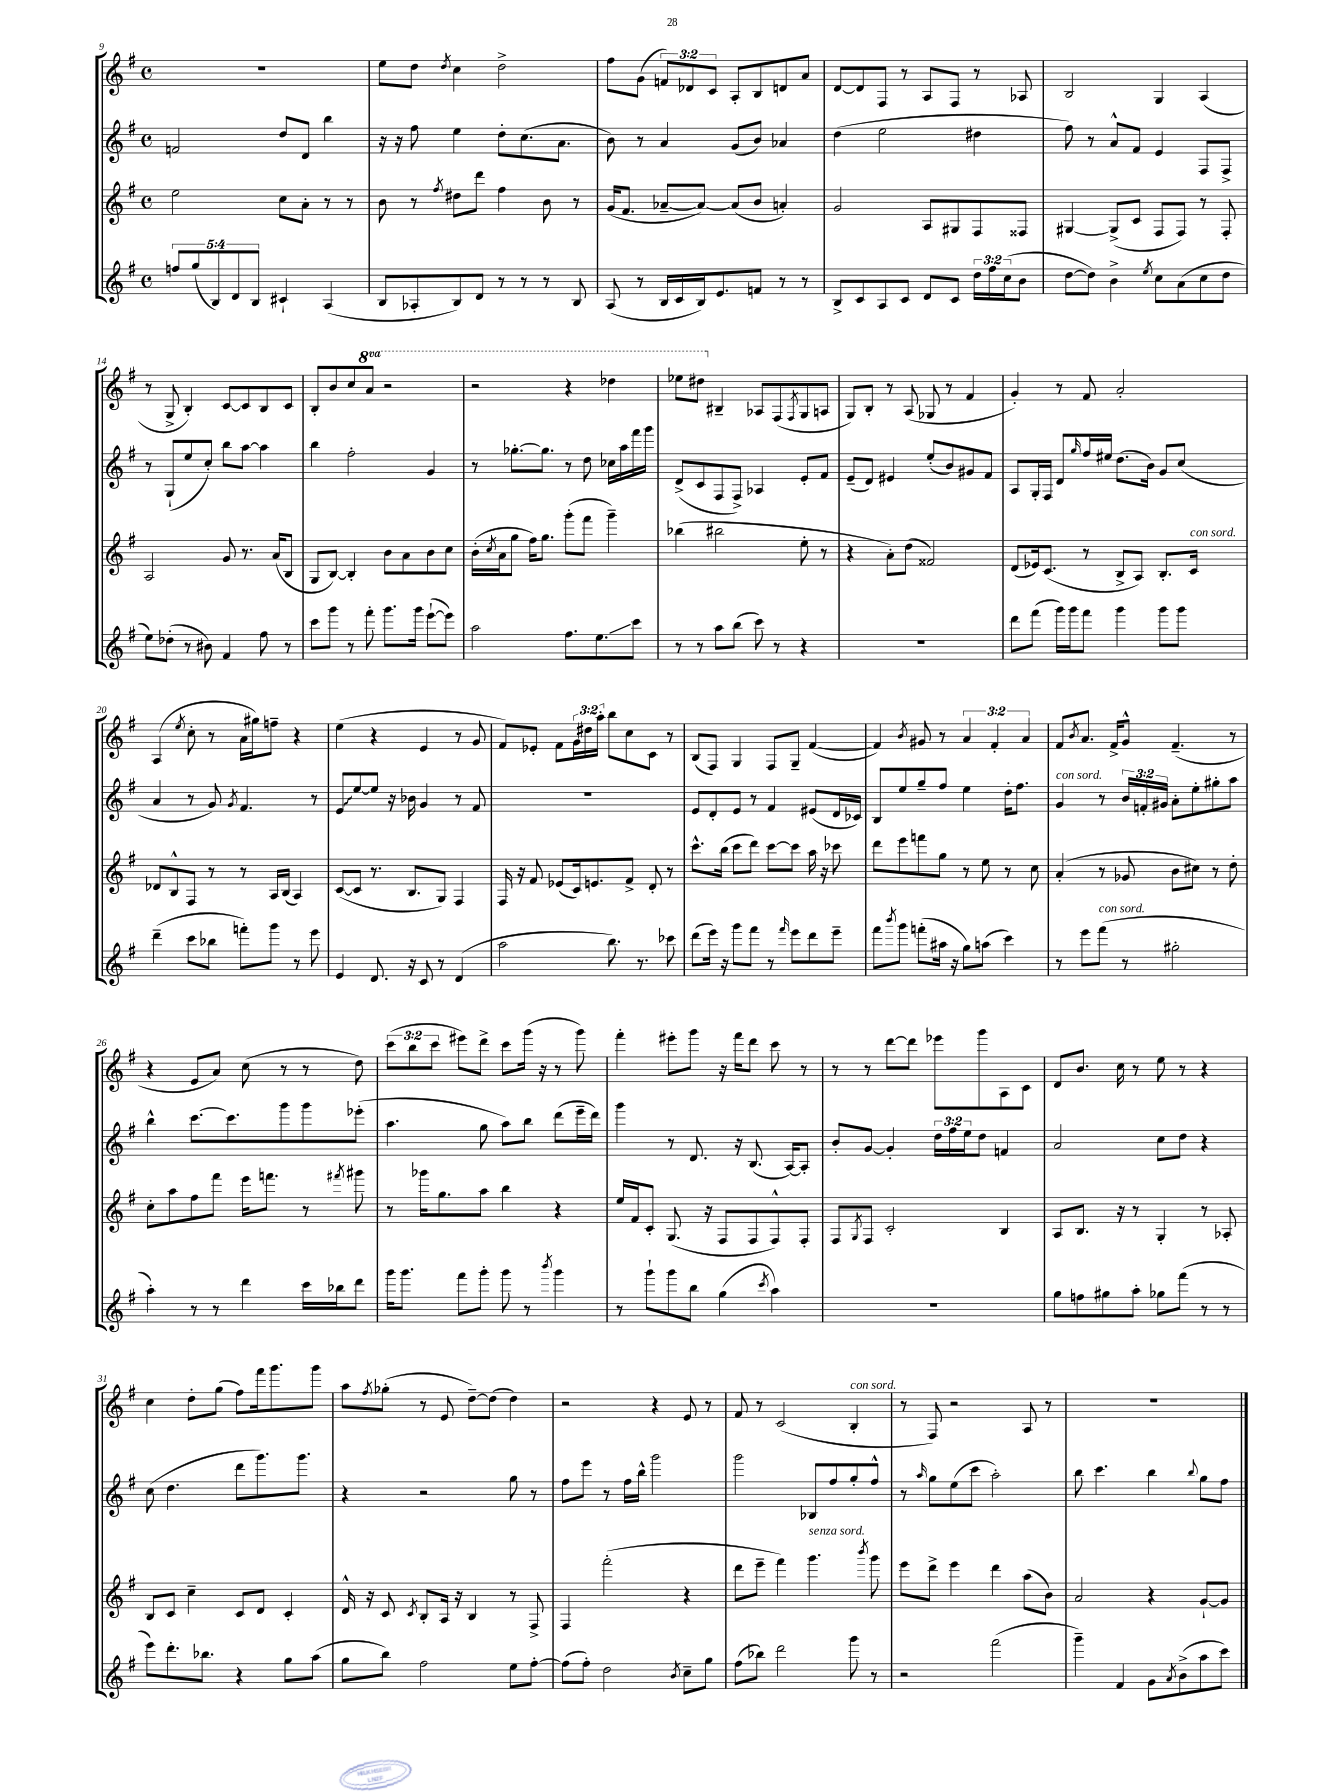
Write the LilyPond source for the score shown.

<<
\new StaffGroup <<
\new Staff = "s0" {
    \clef treble \key g \major \defaultTimeSignature \time 4/4 \override Staff.TupletNumber.text = #tuplet-number::calc-fraction-text \set Staff.ottavationMarkups = #ottavation-simple-ordinals
    R1 |
    e''8 d''8 \acciaccatura { d''8 } c''4 d''2-> |
    fis''8 g'8( \tuplet 3/2 { f'8) des'8 c'8 } a8-. b8 d'8 a'8 |
    d'8~ d'8 fis8 r8 a8 fis8 r8 aes8 |
    b2 g4 a4( |
    r8 g8-> b4-.) c'8~ c'8 b8 c'8 |
    b8-. b'8 c''8 \ottava #1 a''8 r2 |
    r2 r4 des'''4 |
    ees'''8 dis'''8 \ottava #0 bis4-- aes8 fis8( \acciaccatura { fis8 } g8 a8 |
    g8) b8-. r8 a8( ges8 r8 fis'4 |
    g'4-.) r8 fis'8 a'2-. |
    a4( \acciaccatura { e''8 } c''8-. r8 a'16 gis''16) f''8-- r4 |
    e''4( r4 e'4 r8 g'8 |
    fis'8) ees'8-. fis'8 \tuplet 3/2 { g'16 dis''16 a''16-. } b''8 c''8 c'8 r8 |
    b8( fis8) g4 fis8 g8-- fis'4~( |
    fis'4) \acciaccatura { b'8 } gis'8 r8 \tuplet 3/2 { a'4 fis'4-. a'4 } |
    fis'8 \acciaccatura { b'8 } a'8. fis'16-> g'8-^ fis'4.--( r8 |
    r4 e'8 a'8) c''8( r8 r8 d''8) |
    \tuplet 3/2 { c'''8( b''8 c'''8 } eis'''8) d'''8-> c'''8 g'''16( r16 r8 g'''8) |
    fis'''4-. eis'''8-. g'''8 r16 fis'''16 d'''8 c'''8 r8 |
    r8 r8 d'''8~ d'''8 ees'''8 g'''8 a8 c'8 |
    d'8 b'8. c''16 r8 e''8 r8 r4 |
    c''4 d''8-. g''8( fis''8) fis'''16 g'''8. g'''8 |
    a''8 \acciaccatura { fis''8 } ges''8-.( r8 e'8 d''8~--) d''8( d''4) |
    r2 r4 e'8 r8 |
    fis'8 r8 c'2( b4-.^\markup { \italic "con sord." } |
    r8 fis8) r2 a8 r8 |
    R1 \bar "|." |
}
\new Staff = "s1" {
    \clef treble \key g \major \defaultTimeSignature \time 4/4 \override Staff.TupletNumber.text = #tuplet-number::calc-fraction-text
    f'2 d''8 d'8 b''4 |
    r16 r16 fis''8 e''4 d''8-. c''8.( a'8. |
    b'8) r8 a'4 g'8( b'8) aes'4 |
    d''4( e''2 dis''4 |
    fis''8) r8 a'8-^ fis'8 e'4 fis8 fis8-> |
    r8 g8-!( e''8 c''8-.) b''8 a''8~ a''4 |
    b''4 fis''2-. g'4 |
    r8 ges''8.~-. ges''8. r8 d''8 ces''16 a''16 fis'''16 g'''16 |
    d'8->( c'8 fis8 fis8->) aes4 e'8-. fis'8 |
    e'8--( d'8) eis'4 e''8-.( b'8) gis'8 fis'8 |
    a8 g16-. fis16 d'8 \grace { g''16 } fis''16 eis''16 d''8.( b'16) g'8 c''8( |
    a'4 r8 g'8) \acciaccatura { g'8 } fis'4. r8 |
    \once \override Glissando.style = #'zigzag e'8\glissando e''8~ e''8 r16 bes'16 g'4 r8 fis'8 |
    R1 |
    e'8 d'8-. e'8 r8 fis'4 eis'8( d'16 ces'16) |
    b8 e''8 g''8-- fis''8 e''4 d''16-. fis''8. |
    g'4^\markup { \italic "con sord." } r8 \tuplet 3/2 { b'16 f'16-. gis'16 } a'8-. e''8-. gis''8-. a''8 |
    b''4-^ c'''8.~ c'''8. g'''8 g'''8 ees'''8-.( |
    a''4. g''8 a''8) b''8 d'''8( e'''16-- d'''16) |
    g'''4 r8 d'8. r16 b8.( a16~) a8-. |
    b'8-. g'8~ g'4-. \tuplet 3/2 { d''16 fis''16 e''16 } d''8 f'4 |
    a'2 c''8 d''8 r4 |
    c''8( d''4. d'''8 g'''8.) g'''8. |
    r4 r2 g''8 r8 |
    fis''8 e'''8 r8 fis''16 b''16-^ g'''2 |
    g'''2 bes8 fis''8 g''8-. fis''8-^ |
    r8 \grace { a''16 } g''8 e''8( c'''8 a''2-.) |
    b''8 c'''4. b''4 \appoggiatura { b''8 } g''8 fis''8 \bar "|." |
}
\new Staff = "s2" {
    \clef treble \key g \major \defaultTimeSignature \time 4/4
    e''2 c''8 a'8-. r8 r8 |
    b'8 r8 \acciaccatura { fis''8 } dis''8 d'''8 fis''4 b'8 r8 |
    g'16( fis'8. aes'8~-- aes'8~) aes'8( b'8 a'4-.) |
    g'2 a8 gis8 fis8 fisis8 |
    gis4~ gis8->( c'8 fis8 fis8) r8 fis8-. |
    a2 g'8 r8. a'16( b8 |
    g8 b8~) b4-. b'8 a'8 b'8 c''8 |
    b'16-.( \acciaccatura { c''8 } a'16 g''8 fis''16) g''8. g'''8-.( fis'''8 g'''4--) |
    bes''4( bis''2 e''8-. r8 |
    r4 a'8-.) d''8( fisis'2) |
    d'8( ees'16) c'8.( r8 b8-> a8) b8.-. c'16^\markup { \italic "con sord." } |
    des'8 b8-^ fis8 r8 r8 a16 b16( a4) |
    c'8~( c'8 r8. b8. g8) fis4 |
    fis16 r16 fis'8 ees'8( c'16) e'8. fis'8-> d'8-. r8 |
    c'''8.-^ b''16( c'''8 d'''8) c'''8~ c'''8 a''16 r16 ces'''8 |
    d'''8 e'''8 f'''8 g''8 r8 e''8 r8 c''8 |
    a'4-.( r8 ges'8 b'8 cis''8) r8 d''8-. |
    c''8-. a''8 fis''8 fis'''8 e'''16 f'''8. r8 \acciaccatura { fis'''8 } gis'''8 |
    r8 ges'''16 g''8. a''8 b''4 r4 |
    e''16 fis'16 c'8-. g8.( r16 fis8 fis8 fis8-^) fis8-. |
    fis8 \acciaccatura { g8 } fis8 c'2-. b4 |
    a8 b8. r16 r8 g4-. r8 aes8-. |
    b8 c'8 c''4-- c'8 d'8 c'4-. |
    d'16-^ r16 c'8 \acciaccatura { c'8 } b8-. a16 r16 b4 r8 fis8-> |
    fis4 fis'''2-.( r4 |
    d'''8 e'''8-- fis'''4) g'''4.^\markup { \italic "senza sord." } \acciaccatura { b'''8 } g'''8 |
    e'''8 d'''8-> e'''4 d'''4 a''8( b'8) |
    a'2 r4 g'8~-! g'8 \bar "|." |
}
\new Staff = "s3" {
    \clef treble \key g \major \defaultTimeSignature \time 4/4 \override Staff.TupletNumber.text = #tuplet-number::calc-fraction-text
    \tuplet 5/4 { f''8 g''8( b8) d'8 b8 } cis'4-! a4( |
    b8 aes8-. b8) d'8 r8 r8 r8 b8 |
    a8( r8 b16 c'16 b16) e'8. f'8 r8 r8 |
    b8-> c'8 a8 c'8 d'8 c'8 \tuplet 3/2 { d''16 fis''16 c''16( } b'8 |
    d''8~ d''8) b'4-> \acciaccatura { e''8 } c''8 a'8( c''8 d''8 |
    e''8) des''8-.( r8 bis'8) fis'4 fis''8 r8 |
    c'''8 g'''8 r8 fis'''8-. g'''8. g'''16 e'''8~-!( e'''8) |
    a''2 fis''8. e''8.\glissando c'''8 |
    r8 r8 a''8 b''8( c'''8) r8 r4 |
    R1 |
    d'''8 fis'''8( g'''16) g'''16 fis'''8 g'''4 g'''8 g'''8 |
    d'''4--( c'''8 bes''8 f'''8-.) g'''8 r8 e'''8 |
    e'4 d'8. r16 c'8 r8 d'4( |
    a''2 b''8.) r8. ces'''8 |
    d'''8( e'''16) r16 g'''8 fis'''8 r8 \grace { fis'''16 } e'''8 d'''8 e'''8-- |
    fis'''8 \acciaccatura { b'''8 } g'''8 f'''8-.( ais''16 r16 g''8) a''8( c'''4) |
    r8 e'''8 fis'''8^\markup { \italic "con sord." }( r8 gis''2-. |
    a''4-.) r8 r8 d'''4 c'''16 bes''16 d'''8 |
    g'''16 g'''8. fis'''8 g'''8-. g'''8 r8 \acciaccatura { b'''8 } g'''4 |
    r8 g'''8-! g'''8 b''8 g''4( \acciaccatura { c'''8 } a''4) |
    R1 |
    g''8 f''8 gis''8 a''8-. ges''8 fis'''8( r8 r8 |
    e'''8) d'''8.-. bes''8. r4 g''8 a''8( |
    g''8 b''8) fis''2 e''8 fis''8~-. |
    fis''8( fis''8-.) d''2 \acciaccatura { b'8 } c''8-- g''8 |
    fis''8( bes''8) d'''2 g'''8 r8 |
    r2 fis'''2( |
    g'''4--) fis'4 g'8 \acciaccatura { a'8 } b'8->( a''8 c'''8) \bar "|." |
}
>>
>>
\layout { \context { \Score currentBarNumber = #9 } }
